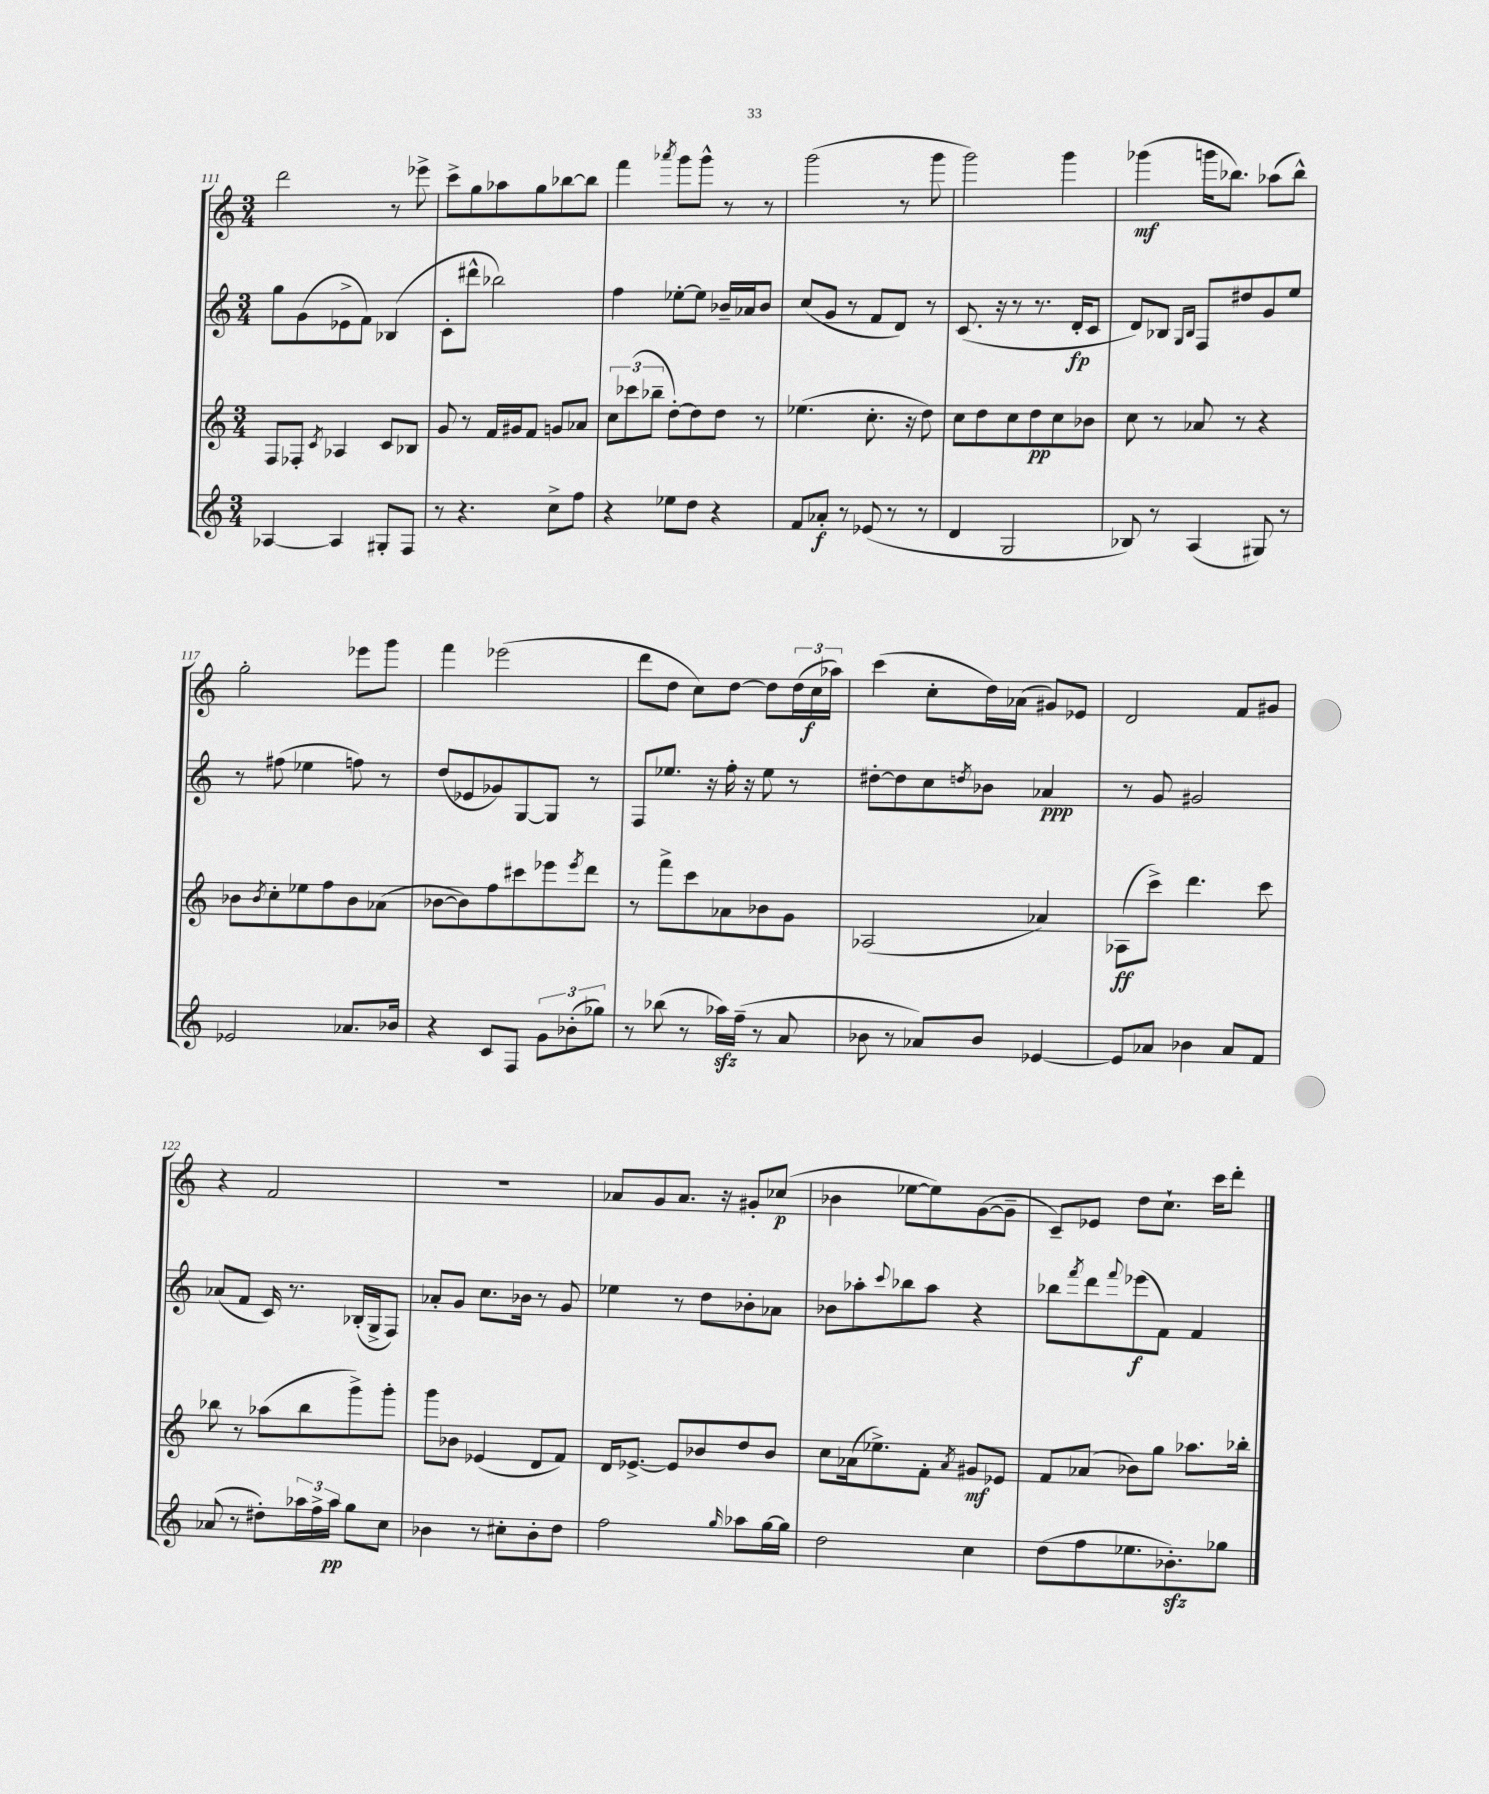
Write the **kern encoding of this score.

**kern	**kern	**kern	**kern
*staff4	*staff3	*staff2	*staff1
*clefG2	*clefG2	*clefG2	*clefG2
*k[]	*k[]	*k[]	*k[]
*M3/4	*M3/4	*M3/4	*M3/4
[4A-	8F	8gg	2ddd
.	8F-'	(8g	.
.	8qc	.	.
4A-]	4A-	8e-^	.
.	.	8f)	.
8G#'	8c	(4B-	8r
8F	8B-	.	8eee-^
=	=	=	=
8r	8g	8c'	8ccc^
4.r	8r	8ddd#^^	8gg
.	16f	2bb-)	8aa-
.	16g#	.	.
.	8f	.	8gg
8cc^	8g	.	[8bb-
8ff	8a-	.	8bb-]
=	=	=	=
4r	12cc	4ff	4fff
.	(12ccc-	.	.
.	12bb-~	.	.
.	.	.	8qaaa-
8ee-	[8dd')	[8ee-'	8ggg
8dd	8dd]	8ee-]	8ggg^^
4r	8dd	16b-~	8r
.	.	16a-	.
.	8r	8b-	8r
=	=	=	=
8f	(4.ee-	(8cc	(2ggg
8a-'	.	8g	.
8r	.	8r	.
(8e-	8.cc'	8f	.
8r	.	8d)	8r
.	16r	.	.
8r	8dd)	8r	8ggg
=	=	=	=
4d	8cc	(8.c	2ggg)
.	8dd	.	.
.	.	16r	.
2G	8cc	8r	.
.	8dd	8.r	.
.	8cc	.	4ggg
.	.	16d'	.
.	8b-	8c	.
=	=	=	=
8B-)	8cc	8d)	(4ggg-
8r	8r	8B-	.
.	.	16qqG	.
.	.	16qqB-	.
(4A	8a-	8F	16ggg
.	.	.	8.bb-)
.	8r	8dd#	.
8G#)	4r	8g	(8aa-
8r	.	8ee	8bb-^^)
=	=	=	=
2e-	8b-	8r	2gg'
.	8qb-	.	.
.	8cc'	(8ff#	.
.	8ee-	4ee-	.
.	8ff	.	.
8.a-	8b-	8ff)	8eee-
.	(8a-	8r	8ggg
16b-	.	.	.
=	=	=	=
4r	[8b-	(8dd	4fff
.	8b-])	8e-	.
8c	8ff	8g-)	(2eee-
8F	8ccc#	[8G	.
12g	8eee-	8G]	.
(12b-'	.	.	.
.	8qeee-	.	.
.	8ddd	8r	.
12gg-)	.	.	.
=	=	=	=
8r	8r	8F	8ddd
(8bb-	8fff^	8.ee-	8dd
8r	8ccc	.	8cc)
.	.	16r	.
16aa-)	8a-	16ff'	[8dd
(16ff~	.	16r	.
8r	8b-	8ee-	8dd]
8a	8g	8r	(24dd
.	.	.	24cc
.	.	.	24aa-)
=	=	=	=
8b-	(2A-	[8dd#'	(4ccc
8r	.	8dd#]	.
8a-)	.	8cc	8cc'
.	.	8qdd	.
8b-	.	8b-	16dd)
.	.	.	(16a-
[4e-	4a-)	4a-	8g#)
.	.	.	8e-
=	=	=	=
8e-]	(8A-	8r	2d
8a-	8ccc^)	8g	.
4b-	4.ddd	2g#	.
8a-	.	.	8f
8f	8ccc	.	8g#
=	=	=	=
(8a-	8bb-	(8a-	4r
8r	8r	8f	.
8dd#')	(8aa-	16c)	2f
.	.	8.r	.
24aa-	8bb-	.	.
24ff^	.	.	.
24aa-	.	.	.
8gg	8ggg^)	(16B-'	.
.	.	16G^	.
8cc	8ggg'	8F)	.
=	=	=	=
4b-	8ggg	8a-'	2.r
.	8b-	8g	.
8r	(4e-	8.cc	.
8cc#'	.	.	.
.	.	16b-	.
8b-'	8d	8r	.
8dd	8f)	8g	.
=	=	=	=
2ff	16d	4ee-	8a-
.	[8.e-^	.	.
.	.	.	8g
.	8e-]	8r	8.a-
.	8b-	8dd	.
.	.	.	16r
16qqgg	.	.	.
8aa-	8dd	8b-'	8g#'
[16gg	8b-	8a-	(8cc-
16gg]	.	.	.
=	=	=	=
2dd	8cc	8b-	4b-
.	(16a-	8aa-'	.
.	8.ee-^)	.	.
.	.	8qqccc	.
.	.	8bb-	[8ee-
.	8f'	8aa-	8ee-])
.	8qa-	.	.
4cc	8g#	4r	([8g
.	8e-	.	8g~]
=	=	=	=
(8dd	8f	8bb-	8c~)
.	.	8qfff	.
8ff	(8a-	8ddd	8e-
.	.	8qqfff	.
8.ee-	8b-)	(8eee-	8dd
.	8gg	8f)	8.cc`
8.b-')	.	.	.
.	8.aa-	4f	.
.	.	.	16ccc
8gg-	.	.	8ddd'
.	16bb-'	.	.
==	==	==	==
*-	*-	*-	*-
